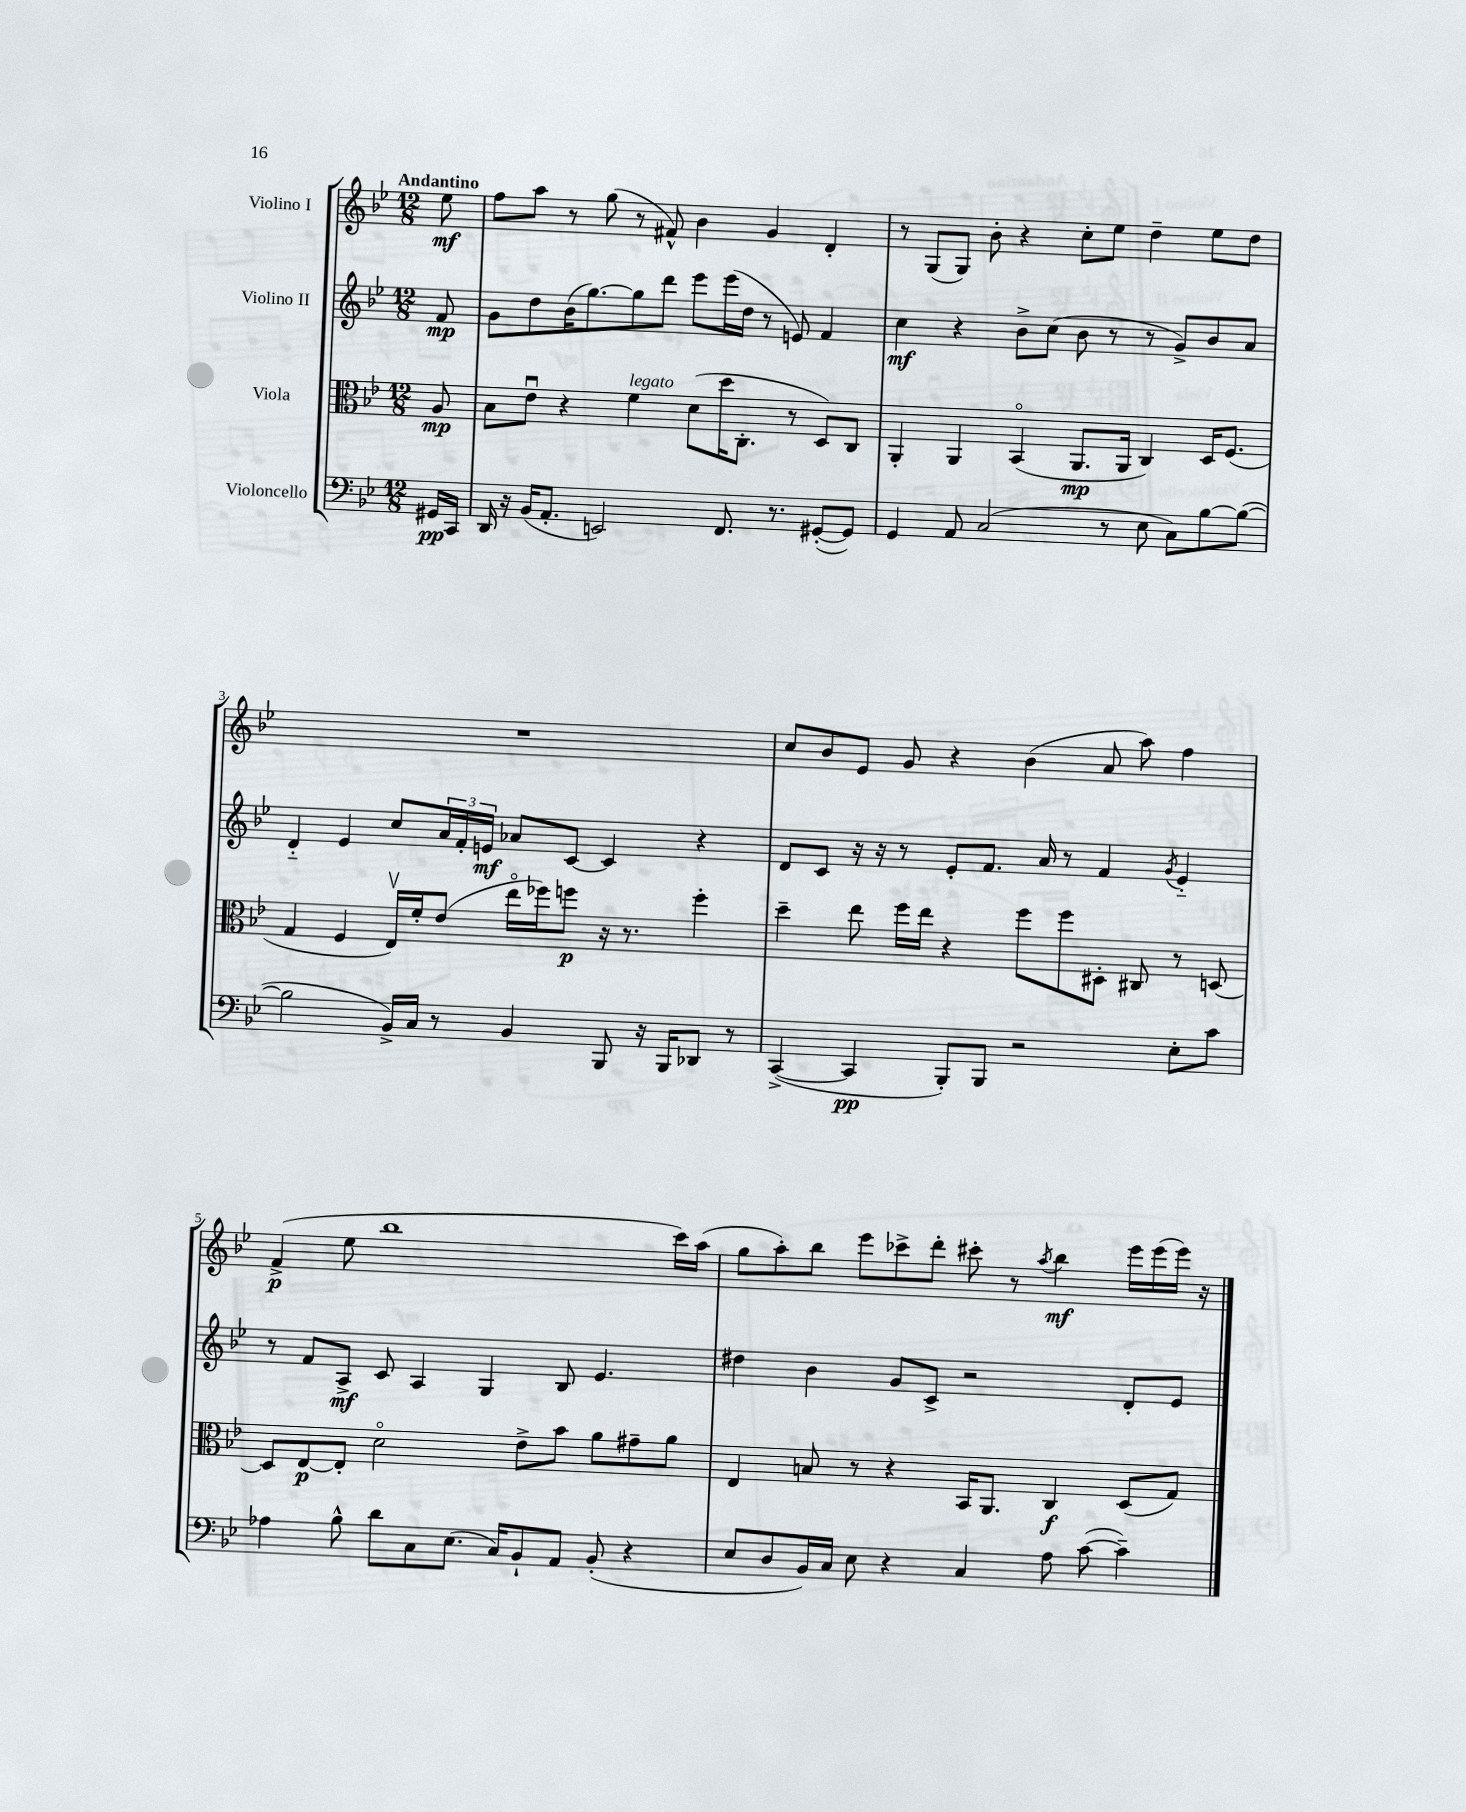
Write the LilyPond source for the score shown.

<<
\new StaffGroup <<
\new Staff = "s0" \with { instrumentName = "Violino I" } {
    \clef treble \key bes \major \numericTimeSignature \time 12/8 \partial 8 \tempo "Andantino"
    ees''8\mf |
    f''8 a''8 r8 g''8( r8 fis'8-^) bes'4 g'4 d'4-. |
    r8 g8( g8) bes'8-. r4 c''8-. ees''8 d''4-- ees''8 d''8 |
    R1. |
    c''8 bes'8 ees'8 g'8 r4 bes'4( a'8 a''8) f''4 |
    f'4->\p( ees''8 bes''1 c'''16) a''16( |
    g''8 a''8-.) bes''8 ees'''8 ces'''8-> d'''8-. cis'''8-. r8 \acciaccatura { a''8 } bes''4\mf ees'''16 ees'''16( ees'''16) r16 \bar "|." |
}
\new Staff = "s1" \with { instrumentName = "Violino II" } {
    \clef treble \key bes \major \numericTimeSignature \time 12/8 \partial 8
    f'8\mp |
    g'8 d''8 bes'16( g''8.~) g''8 d'''8 ees'''8 ees'''16( d''16 r8 e'8) f'4 |
    c''4\mf r4 bes'8-> c''8( bes'8 r8 r8 g'8->) bes'8 a'8 |
    d'4-_ ees'4 c''8 \tuplet 3/2 { a'16 f'16-. e'16\mf } aes'8 c'8~ c'4 r4 |
    d'8 c'8 r16 r16 r8 ees'8-. f'8. a'16 r8 f'4 \acciaccatura { g'8 } ees'4-_ |
    r8 f'8 a8->\mf c'8 a4 g4 bes8 ees'4. |
    dis''4 bes'4 g'8 c'8-> r2 d'8-. ees'8 \bar "|." |
}
\new Staff = "s2" \with { instrumentName = "Viola" } {
    \clef alto \key bes \major \numericTimeSignature \time 12/8 \partial 8
    a8\mp |
    bes8 ees'8\downbow r4 f'4^\markup { \italic "legato" } d'8( d''16 c8.-. r8 d8) c8 |
    a,4-. a,4 bes,4\flageolet( a,8.\mp a,16 c4) d16 f8.( |
    g4 f4 ees16\upbow) f'16-. ees'8( ees''16\flageolet fes''16) f''8\p r16 r8. f''4-. |
    d''4-- ees''8 f''16 ees''16 r4 f''8 f''8 dis8-. cis8 r8 d8~ |
    d8 ees8~\p ees8-. d'2\flageolet ees'8-> bes'8 a'8 gis'8-- a'8 |
    ees4 b8 r8 r4 bes,16 a,8. c4\f d8( g8) \bar "|." |
}
\new Staff = "s3" \with { instrumentName = "Violoncello" } {
    \clef bass \key bes \major \numericTimeSignature \time 12/8 \partial 8
    gis,16\pp c,16 |
    d,16 r16 bes,16( a,8.-. e,2) f,8. r8. gis,8~-.( gis,8) |
    g,4 a,8 c2( r8 ees8 c8) bes8~ bes8~( |
    bes2 bes,16->) c16 r8 bes,4 bes,,8 r16 bes,,16 des,8 r8 |
    c,4~->( c,4\pp bes,,8-.) bes,,8 r2 ees8-. c'8 |
    aes4 bes8-^ d'8 c8 ees8.( c16) bes,8-! a,8 bes,8-.( r4 |
    ees8 d8 bes,16) c16 ees8 r4 c4 a8 c'8~( c'4--) \bar "|." |
}
>>
>>
